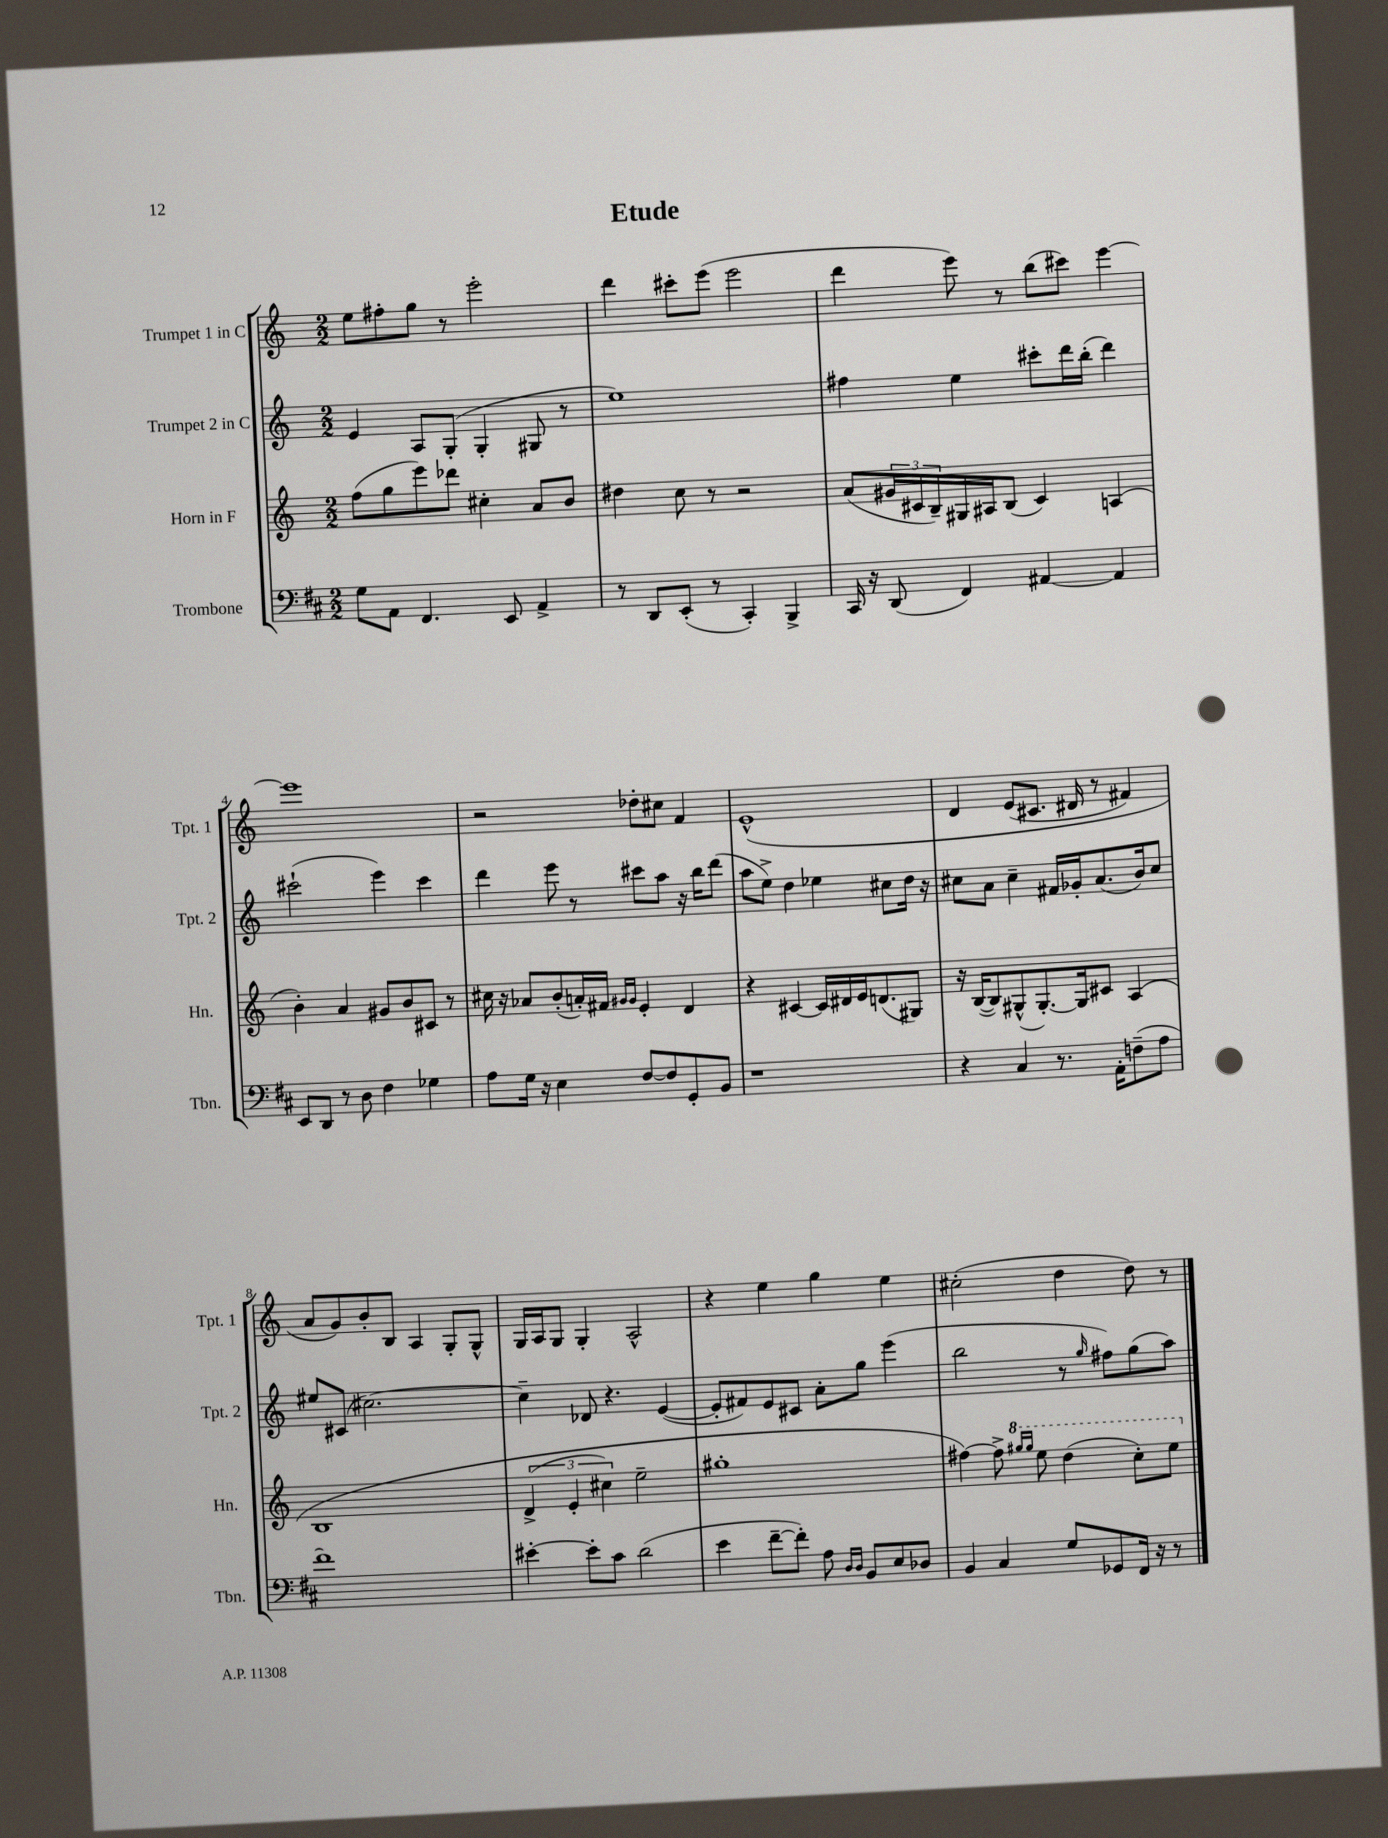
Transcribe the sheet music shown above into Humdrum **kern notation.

**kern	**kern	**kern	**kern
*staff4	*staff3	*staff2	*staff1
*clefF4	*clefG2	*clefG2	*clefG2
*k[f#c#]	*k[]	*k[]	*k[]
*M2/2	*M2/2	*M2/2	*M2/2
8G\L	(8ff\L	4e/	8ee\L
8AA\J	8gg\	.	8ff#'\
4.FF#/	8eee\)	8A/L	8gg\J
.	8ddd-\J	(8G'/J	8r
.	4cc#'\	4G'/	2eee'\
8EE/	.	.	.
4AA^/	8a/L	8G#/	.
.	8b/J	8r	.
=	=	=	=
8r	4dd#\	1ee)	4ddd\
8DD/L	.	.	.
(8EE'/J	8cc\	.	8ccc#'\L
8r	8r	.	(8eee\J
4CC#'/)	2r	.	2eee\
4BBB^/	.	.	.
=	=	=	=
16CC#/	(8a/L	4ff#\	4ddd\
16r	.	.	.
(8DD/	24g#/L	.	.
.	24c#/	.	.
.	24B~/)	.	.
4FF#/)	16G#/	4ee\	8eee\)
.	16A#/J	.	.
.	(8B/J	.	8r
[4AA#/	4c#/)	8ccc#'\L	(8bb\L
.	.	16ddd\L	8ccc#\J)
.	.	(16bb'\JJ	.
4AA#/]	(4A/	4ddd\)	[4eee\
=	=	=	=
8EE/L	4b'\)	(2ccc#`\	1eee]
8DD/J	.	.	.
8r	4a/	.	.
8D\	.	.	.
4F#\	8g#/L	4eee\)	.
.	8b/	.	.
4G-\	8c#/J	4ccc#\	.
.	8r	.	.
=	=	=	=
8A\L	16cc#\	4ddd\	2r
.	16r	.	.
16G\Jk	8a-/L	.	.
16r	.	.	.
4E\	(8b'/	8eee\	.
.	16a'/L)	8r	.
.	16f#/JJ	.	.
.	16qqg#/LL	.	.
.	16qqg#/JJ	.	.
[8F#/L	4e'/	8ccc#\L	8dd-'\L
8F#/]	.	8aa\J	8cc#\J
8GG'/	4d/	16r	4f/
.	.	16bb\LK	.
8BB/J	.	(8ddd\J	.
=	=	=	=
1r	4r	8aa\L	&(1e^^
.	.	8ee^\J)	.
.	[4c#/	4dd\	.
.	16c#/]LL	4ee-\	.
.	16d#/	.	.
.	16e/J	.	.
.	(8.d/	.	.
.	.	8cc#\L	.
.	8G#/J)	16dd\Jk	.
.	.	16r	.
=	=	=	=
4r	16r	8cc#\L	4d/
.	([16B/LK	.	.
.	8B/])	8a\J	.
4C#/	(8G#^^/	4cc#~\	(8e/L
.	[8.G#'/)	.	8.c#/J
8.r	.	16f#/LL	.
.	16G#/]k	16g-'/J	16d#/
.	8c#/J	(8.a/	8r
16AA'\LK	.	.	.
(8F~\	&(4A/	.	4f#/)
.	.	16b/k)	.
8A\J	.	8cc#/J	.
=	=	=	=
1f#)	1B	8ee#/L	8a/L
.	.	(8c#/J	8g/&)
.	.	[2.cc#\)	8b'/
.	.	.	8B/J
.	.	.	4A/
.	.	.	8G'/L
.	.	.	8G^^/J
=	=	=	=
[4e#'\	(6d^/	4cc#~\]	16G/LL
.	.	.	16A/J
.	.	.	8G/J
.	6e'/	.	.
8e#'\]L	.	8d-/	4G'/
.	6cc#\)	.	.
8c#\J	.	4.r	.
(2d\	2ee~\	.	2A^^/
.	.	([4e/	.
=	=	=	=
4e\	1gg#'	8e'/]L	4r
.	.	8f#/)	.
[8f#~\L	.	8e/	4ee\
8f#'\]J)	.	8c#/J	.
8A\	.	8a'\L	4gg\
16qqD/LL	.	.	.
16qqD/JJ	.	.	.
8BB/L	.	8gg\J	.
8E/	.	(4eee\	4ee\
8D-/J	.	.	.
=	=	=	=
4BB/	[4ff#\&)	2bb\	(2cc#'\
4C#/	8ff#^\]	.	.
.	16qqggg#/LL	.	.
.	16qqggg#/JJ	.	.
.	8eee\	.	.
8G/L	(4ddd\	8r	4dd\
.	.	16qqgg/	.
8GG-/	.	8ff#\L)	.
16FF#/Jk	8ccc'\L)	(8gg\	8dd\)
16r	.	.	.
8r	8eee\J	8aa\J)	8r
==	==	==	==
*-	*-	*-	*-
